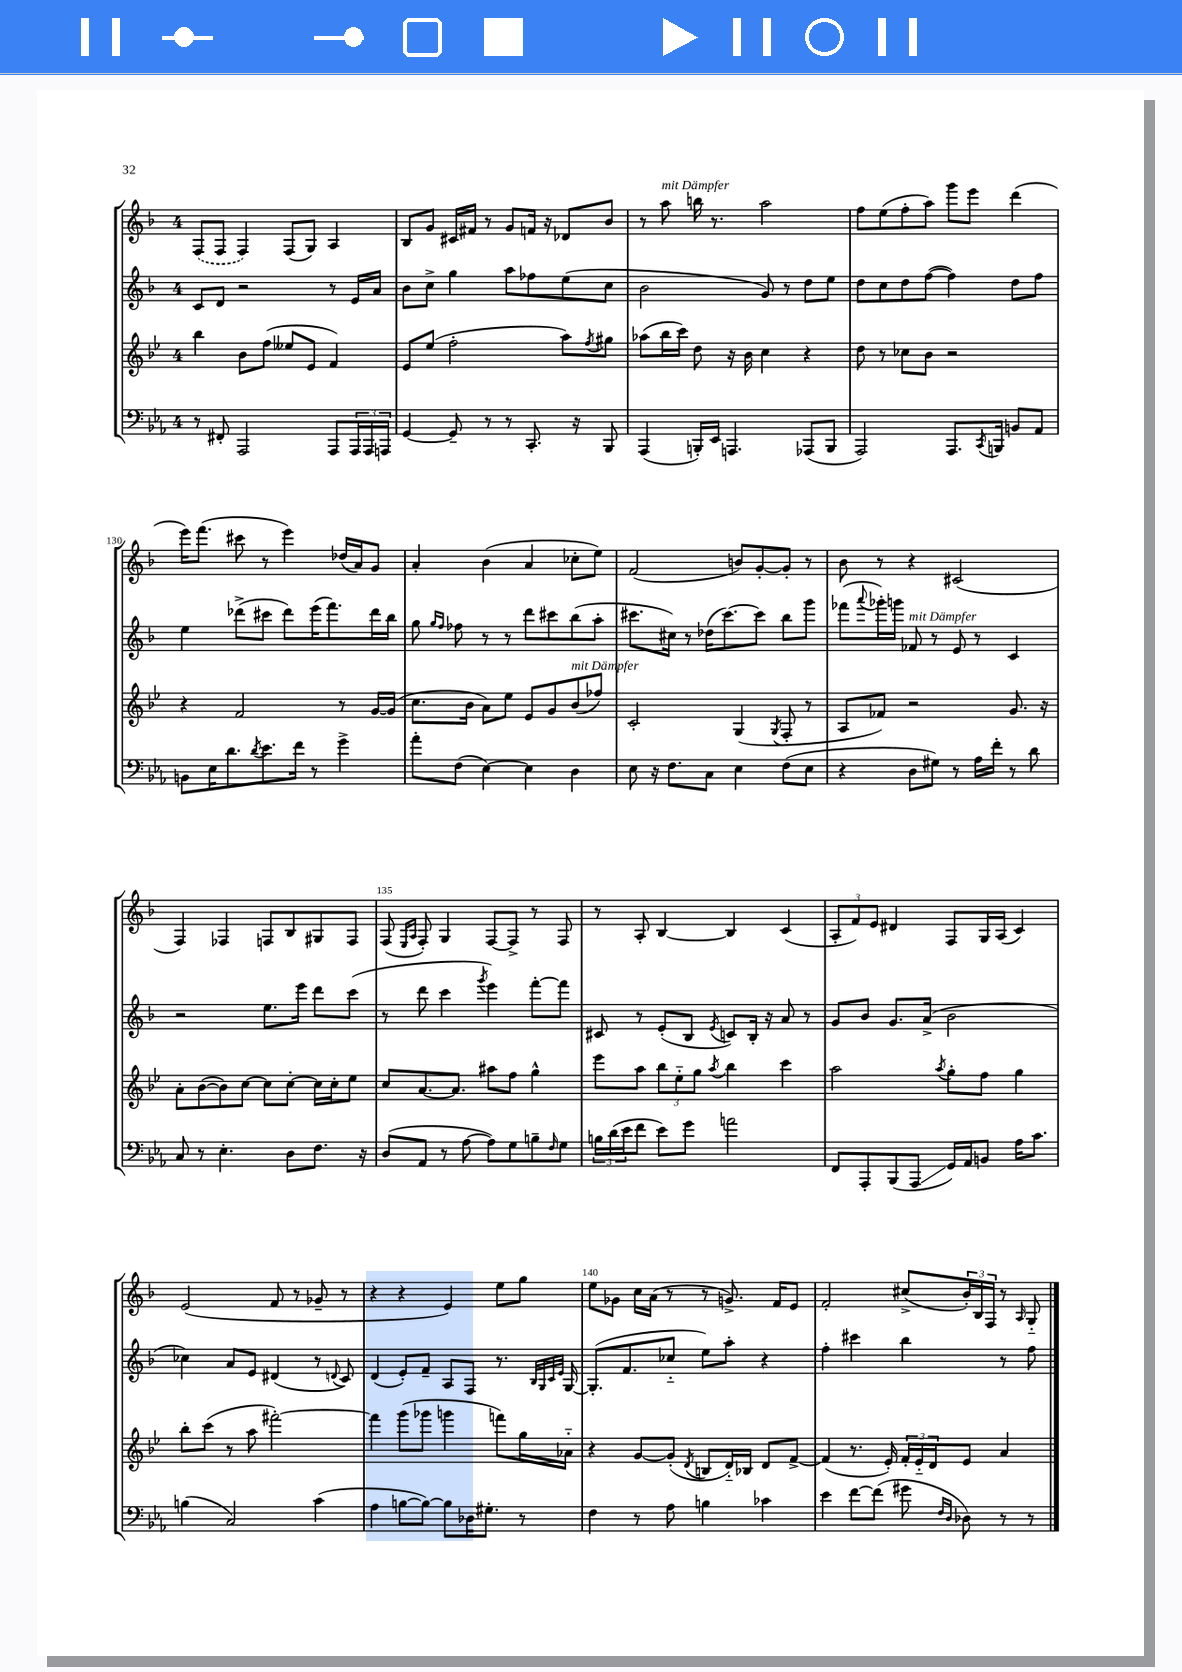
<<
\new StaffGroup <<
\new Staff = "s0" {
    \clef treble \key f \major \once \override Staff.TimeSignature.style = #'single-digit \time 4/4
    \once \slurDashed f8( f8 f4) f8( g8) a4 |
    bes8 g'8 cis'16 fis'16 r8 g'8 f'16 r16 des'8 bes'8 |
    r8 a''8^\markup { \italic "mit Dämpfer" } b''16 r8. a''2 |
    f''8 e''8( f''8-. a''8) g'''8 e'''8 d'''4( |
    e'''16) f'''8.( cis'''8 r8 e'''4) des''16( a'16) g'8 |
    a'4-. bes'4( a'4 ces''8-. e''8) |
    f'2( b'8) g'8~-. g'8-. r8 |
    bes'8 r8 r4 cis'2( |
    f4) fes4 f8 bes8 gis8 f8 |
    f8( \grace { e16 a16 } f8-.) g4 f8~ f8-> r8 f8 |
    r8 a8-. bes4~ bes4 c'4( |
    \tuplet 3/2 { a8-. f'8) e'8 } dis'4 f8 g16 a16( c'4) |
    e'2( f'8 r8 ges'8-- r8 |
    r4 r4 e'4) e''8 g''8 |
    e''8 ges'8 c''16 a'16( r8 r8 g'8.->) f'16 e'8 |
    f'2-. cis''8->( \tuplet 3/2 { bes'16-.) bes16 f16 } r8 \grace { a16 } g8-_ \bar "|." |
}
\new Staff = "s1" {
    \clef treble \key f \major \once \override Staff.TimeSignature.style = #'single-digit \time 4/4
    c'8 d'8 r2 r8 e'16 a'16 |
    bes'8 c''8-> g''4 a''8 fes''8 e''8( c''8 |
    bes'2 g'8) r8 d''8 e''8 |
    d''8 c''8 d''8 f''8~( f''4) d''8 f''8 |
    e''4 des'''8->( cis'''8 des'''8) e'''16( f'''8.) des'''16 bes''16 |
    g''8 \grace { g''16 f''16 } fes''8 r8 r8 d'''8 cis'''8 bes''8( a''8-. |
    cis'''8. cis''16) r8 des''16( cis'''8.~) cis'''8 bes''8 g'''8 |
    fes'''8( \appoggiatura { a'''8 } ges'''16-.) g'''16 fes'8^\markup { \italic "mit Dämpfer" } r8 e'8 r8 c'4 |
    r2 e''8. e'''16 d'''8 c'''8( |
    r8 d'''8 c'''4 \acciaccatura { g'''8 } e'''4) f'''8~-. f'''8 |
    cis'8 r8 e'8-.( bes8 \acciaccatura { e'8 } c'8) bes16-. r16 a'8 r8 |
    g'8 bes'8 g'8. a'16->( bes'2 |
    ces''4) a'8 e'8 dis'4( r8 \appoggiatura { d'8 } c'8) |
    d'4( e'8-.) f'8-- a8 f8 r8. \grace { bes32 g32 c'32 e'32 } g16~ |
    g8.-.( f'8. ces''8-_ e''8) a''8-. r4 |
    f''4-. cis'''4 bes''4 r8 f''8 \bar "|." |
}
\new Staff = "s2" {
    \clef treble \key bes \major \once \override Staff.TimeSignature.style = #'single-digit \time 4/4
    bes''4 bes'8 f''8( eeses''8 ees'8 f'4) |
    ees'8 ees''8( f''2-. a''8) \acciaccatura { f''8 } gis''8 |
    aes''8( bes''16 c'''16) d''8 r16 bes'16 c''4 r4 |
    d''8 r8 ces''8 bes'8 r2 |
    r4 f'2 r8 g'16~ g'16( |
    c''8. bes'16 a'8) ees''8 ees'8 g'8 bes'8^\markup { \italic "mit Dämpfer" }( fes''8) |
    c'2-. g4( \acciaccatura { g8 } f8-. r8 |
    a8 fes'8) r2 g'8. r16 |
    a'8-. bes'8~( bes'8) c''8~ c''8 c''8~-. c''16 c''16-. ees''8 |
    c''8 a'8.~ a'8. ais''8 f''8 g''4-^ |
    ees'''8 a''8 \tuplet 3/2 { bes''8 ees''8-_ g''8 } \acciaccatura { a''8 } bes''4 c'''4 |
    a''2 \acciaccatura { a''8 } g''8-. f''8 g''4 |
    bes''8-. c'''8( r8 a''8 fis'''2~-.) |
    fis'''4 g'''8( ges'''8 g'''4 f'''8) g''16 aes'16-_ |
    r4 g'8~ g'8-.( \acciaccatura { d'8 } b8 d'16-_) bes16 d'8 f'8~-> |
    f'4( r8. ees'16-.) \tuplet 3/2 { f'16-. ees'16-_ d'16 } ees'8 a'4 \bar "|." |
}
\new Staff = "s3" {
    \clef bass \key ees \major \once \override Staff.TimeSignature.style = #'single-digit \time 4/4
    r8 fis,8-. aes,,2 aes,,8 \tuplet 3/2 { aes,,16 aes,,16 a,,16 } |
    g,4~ g,8-- r8 r8 c,8.-. r16 bes,,8 |
    aes,,4( b,,16-.) ees,16 a,,4. aes,,8( b,,8 |
    aes,,2) aes,,8. \acciaccatura { c,8 } b,,16 b,8 aes,8 |
    b,8 ees16 d'8. \acciaccatura { d'8 } ees'8. f'16 r8 g'4-> |
    aes'8-. f8( ees4~) ees4 d4 |
    ees8 r16 f8. c8 ees4 f8( ees8 |
    r4 d8 gis8) r8 aes16 f'16-. r8 d'8 |
    c8 r8 ees4.-. d8 f8. r16 |
    d8( aes,8 r8 aes8~ aes8) g8 b8-- \grace { f16 } g8 |
    \tuplet 3/2 { b16 d'16( ees'16 } f'8 ees'8) g'8 a'2 |
    f,8 aes,,8-. bes,,8( aes,,8\glissando g,16) aes,16 b,8 aes16 c'8. |
    b4( c2) c'4( |
    aes4 b8~ b8~) b8 des16 gis8.-. r8 |
    f4 r8 aes8 b4 ces'4 |
    ees'4 f'8~ f'8( gis'8 \grace { f16 d16 } des8) r8 r8 \bar "|." |
}
>>
>>
\layout { \context { \Score currentBarNumber = #126 \override BarNumber.break-visibility = ##(#f #t #t) barNumberVisibility = #(every-nth-bar-number-visible 5) } }
